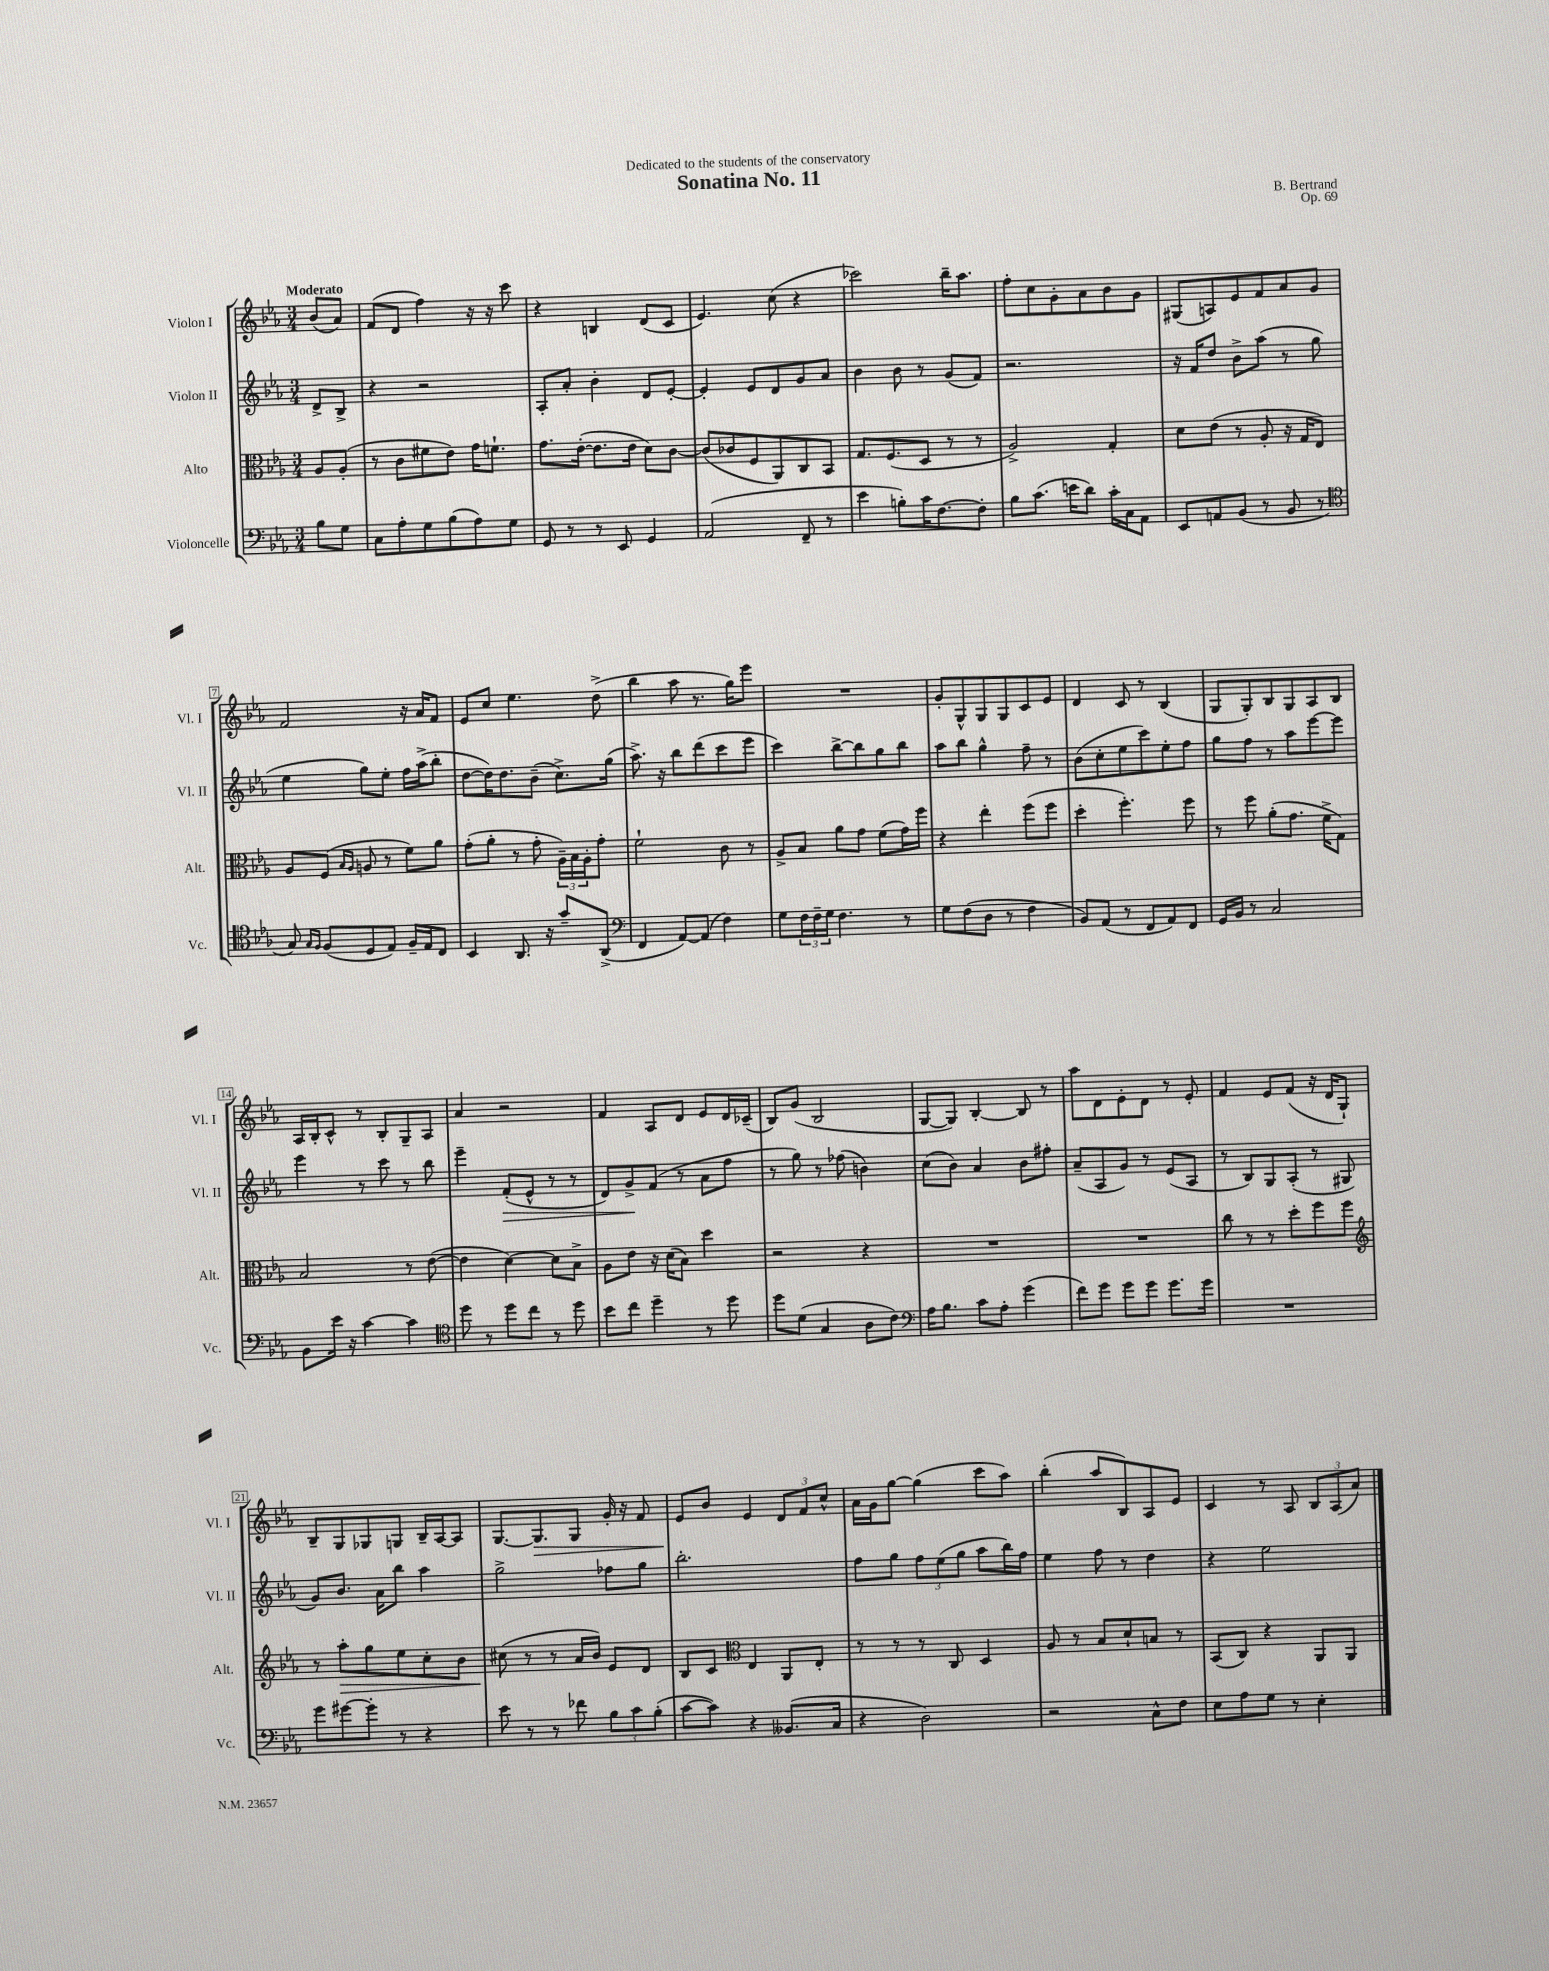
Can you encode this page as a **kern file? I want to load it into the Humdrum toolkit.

**kern	**kern	**dynam	**kern	**dynam	**kern	**dynam
*part4	*part3	*part3	*part2	*part2	*part1	*part1
*staff4	*staff3	*staff3	*staff2	*staff2	*staff1	*staff1
*I"Violoncelle	*I"Alto	*	*I"Violon II	*	*I"Violon I	*
*I'Vc.	*I'Alt.	*	*I'Vl. II	*	*I'Vl. I	*
*clefF4	*clefC3	*	*clefG2	*	*clefG2	*
*k[b-e-a-]	*k[b-e-a-]	*	*k[b-e-a-]	*	*k[b-e-a-]	*
*M3/4	*M3/4	*	*M3/4	*	*M3/4	*
=	=	=	=	=	=	=
!	!	!	!	!	!LO:TX:a:B:t=Moderato	!
8B-\L	8A-/L	.	8d^/L	.	(8b-/L	.
8G\J	(8A-'/J	.	8B-^/J	.	8a-/J)	.
=1	=1	=1	=1	=1	=1	=1
8C\L	8r	.	4r	.	(8f/L	.
8A-'\	8c\L	.	.	.	8d/J	.
8G\	8f#X\	.	2r	.	4ff\)	.
(8B-\	8e-\J)	.	.	.	.	.
8A-\)	16g\KL	.	.	.	16r	.
.	8.fn`\J	.	.	.	16r	.
8G\J	.	.	.	.	8ccc\	.
=2	=2	=2	=2	=2	=2	=2
8GG/	8.g\L	.	8A-'/L	.	4r	.
8r	.	.	8a-'/J	.	.	.
.	([16e-'\Jk	.	.	.	.	.
8r	8.e-\L]	.	4b-'\	.	4Bn/	.
8EE-/	.	.	.	.	.	.
.	16e-\Jk	.	.	.	.	.
4GG/	8d\L)	.	8d/L	.	(8d/L	.
.	[8c\J	.	[8e-'/J	.	8c/J	.
=3	=3	=3	=3	=3	=3	=3
(2AA-/	(8c/L]	.	4e-'/]	.	4.e-/)	.
.	8c-X/	.	.	.	.	.
.	8F/	.	8e-/L	.	.	.
.	8AA-/)	.	8d/	.	(8cc\	.
8FF~/	8C/	.	8g/	.	4r	.
8r	8BB-/J	.	8a-/J	.	.	.
=4	=4	=4	=4	=4	=4	=4
4e-\	8.G/L	.	4b-\	.	2ccc-X\)	.
.	(8.F/	.	.	.	.	.
8Bn'\L)	.	.	8b-\	.	.	.
16c\K	8D/J	.	8r	.	.	.
[8.F\	.	.	.	.	.	.
.	8r	.	(8g/L	.	16bb-~\KL	.
.	.	.	.	.	8.aa-\J	.
8F'\J]	8r	.	8f/J)	.	.	.
=5	=5	=5	=5	=5	=5	=5
8B-\L	2A-^/)	.	2.r	.	8ff'\L	.
(8.c\J	.	.	.	.	8cc\	.
.	.	.	.	.	8g'\	.
16en\KL	.	.	.	.	.	.
8d\J)	.	.	.	.	8a-\	.
16c'\LL	4G'/	.	.	.	8b-\	.
16C\J	.	.	.	.	.	.
8AA-\J	.	.	.	.	8g\J	.
=6	=6	=6	=6	=6	=6	=6
8EE-/L	8d\L	.	16r	.	(8G#X/L	.
.	.	.	16f/KL	.	.	.
8AAn/	(8e-\J	.	8dd/J	.	8An/)	.
(8BB-/J	8r	.	8b-^\L	.	8e-/	.
8r	8A-'/	.	(8aa-\J	.	8f/	.
8BB-/	16r	.	8r	.	8a-/	.
.	16G/KL	.	.	.	.	.
8r	8E-/J)	.	8gg\	.	8g/J	.
!!LO:LB:g=z
=7	=7	=7	=7	=7	=7	=7
*clefC4	*	*	*	*	*	*
8G/)	8A-/L	.	4ee-\	.	2f/	.
16qqG/LL	.	.	.	.	.	.
16qqF/JJ	.	.	.	.	.	.
(8F/L	(8F/J	.	.	.	.	.
.	16qqB-/LL	.	.	.	.	.
.	16qqA-/JJ	.	.	.	.	.
8D/	8An/	.	8gg\L)	.	.	.
8E-/J)	8r	.	8ee-'\J	.	.	.
16F~/LL	8f\L)	.	16ff\LL	.	16r	.
16E-/J	.	.	(16aa-^\J	.	16a-/KL	.
8C/J	8a-\J	.	8bb-'\J	.	8f/J	.
=8	=8	=8	=8	=8	=8	=8
4BB-/	(8g'\L	.	[8dd\L	.	8e-/L	.
.	8a-'\J	.	16dd\K])	.	8cc/J	.
.	.	.	8.dd\	.	.	.
8.AA-/	8r	.	.	.	4.ee-\	.
.	8g'\	.	(8b-~\J	.	.	.
16r	.	.	.	.	.	.
8g~/L	24A-~\LL)	.	8.cc^\L)	.	.	.
.	24B-\	.	.	.	.	.
.	24A-'\J	.	.	.	.	.
(8AA-^/J	8g'\J	.	.	.	(8dd^\	.
.	.	.	(16gg\Jk	.	.	.
=9	=9	=9	=9	=9	=9	=9
*clefF4	*	*	*	*	*	*
4FF/	2f`\	.	8.aa-^\)	.	4bb-\	.
.	.	.	16r	.	.	.
[8AA-/L)	.	.	8bb-\L	.	8aa-\	.
(8AA-/J]	.	.	(8ddd\	.	8.r	.
4F\)	8c\	.	8ccc\	.	.	.
.	.	.	.	.	16gg\KL)	.
.	8r	.	8eee-\J	.	8eee-\J	.
=10	=10	=10	=10	=10	=10	=10
8G\L	8A-^/L	.	4ccc\)	.	2.r	.
24F\L	8B-/J	.	.	.	.	.
24F~\	.	.	.	.	.	.
24G\JJ	.	.	.	.	.	.
4.F\	8a-\L	.	[8bb-^\L	.	.	.
.	8g\J	.	8bb-\]	.	.	.
.	(8f\L	.	8gg\	.	.	.
8r	16g\L)	.	8bb-\J	.	.	.
.	16ff\JJ	.	.	.	.	.
=11	=11	=11	=11	=11	=11	=11
8G\L	4r	.	8aa-\L	.	8g'/L	.
(8F\	.	.	8bb-\J	.	8G^^/	.
8D\J	4ee-'\	.	4gg^^\	.	8G/	.
8r	.	.	.	.	8G/	.
4F\	(8ff\L	.	8ff~\	.	8c/	.
.	8ff\J	.	8r	.	8e-/J	.
=12	=12	=12	=12	=12	=12	=12
8BB-/L)	4dd'\	.	(8b-\L	.	4d/	.
(8AA-/J	.	.	8cc'\	.	.	.
8r	4.ff'\)	.	8ee-\	.	8c/	.
8FF/L	.	.	8ccc\)	.	8r	.
8AA-/)	.	.	8ee-'\	.	(4B-/	.
8FF/J	8ff\	.	8ff\J	.	.	.
=13	=13	=13	=13	=13	=13	=13
16GG/LL	8r	.	8gg\L	.	8G/L	.
16BB-/JJ	.	.	.	.	.	.
8r	8ff\	.	8ff\J	.	8G'/)	.
2C/	(8a-'\L	.	8r	.	8B-/	.
.	8.g\J	.	8aa-\L	.	8G/	.
.	.	.	[8eee-\	.	8A-/	.
.	16f^\KL	.	.	.	.	.
.	8G\J)	.	8eee-\J]	.	8B-/J	.
!!LO:LB:g=z
=14	=14	=14	=14	=14	=14	=14
8BB-\L	2B-/	.	4eee-\	.	16A-/LL	.
.	.	.	.	.	16B-'/J	.
16e-\Jk	.	.	.	.	8c^^/J	.
16r	.	.	.	.	.	.
[4c\	.	.	8r	.	8r	.
.	.	.	8ccc\	.	8B-'/L	.
4c\]	8r	.	8r	.	8G~/	.
.	([8e-\	.	8bb-\	.	8A-/J	.
=15	=15	=15	=15	=15	=15	=15
*clefC4	*	*	*	*	*	*
8dd\	4e-\]	.	4eee-~\	.	4a-/	.
8r	.	.	.	.	.	.
!	!	!	!	!LO:HP:b	!	!
8dd\L	[4d\)	.	(8f'/L	>	2r	.
8cc\J	.	.	8e-^^/J	.	.	.
8r	8d\L]	.	8r	.	.	.
8dd\	8B-^\J	.	8r	.	.	.
=16	=16	=16	=16	=16	=16	=16
8b-\L	8A-\L	.	8d/L)	.	4f/	.
8cc\J	8e-\J	.	8g^/	.	.	.
4dd~\	16r	.	(8f/J	]	8A-/L	.
.	(16d\KL	.	.	.	.	.
.	8B-\J)	.	8r	.	8d/J	.
8r	4dd\	.	8a-\L	.	8e-/L	.
8dd\	.	.	8ff\J	.	16d/L	.
.	.	.	.	.	(16c-X~/JJ	.
=17	=17	=17	=17	=17	=17	=17
8dd\L	2r	.	8r	.	8B-/L)	.
(8d\J	.	.	8gg\)	.	(8g/J	.
4G/	.	.	8r	.	2B-/	.
.	.	.	(8ff-X\	.	.	.
8A-\L	4r	.	4bn\)	.	.	.
8c\J)	.	.	.	.	.	.
=18	=18	=18	=18	=18	=18	=18
*clefF4	*	*	*	*	*	*
16A-\KL	2.r	.	(8cc\L	.	[8G/L	.
8.B-\J	.	.	.	.	.	.
.	.	.	8b-\J)	.	8G/J])	.
8c\L	.	.	4a-/	.	[4B-'/	.
8A-'\J	.	.	.	.	.	.
(4g\	.	.	8b-\L	.	8B-/]	.
.	.	.	8ff#X'\J	.	8r	.
=19	=19	=19	=19	=19	=19	=19
8f\L)	2.r	.	(8a-~/L	.	8aa-\L	.
8g\J	.	.	8A-/	.	8d\	.
8g\L	.	.	8g/J)	.	8e-'\	.
8g\J	.	.	8r	.	8d\J	.
8.g\L	.	.	(8e-/L	.	8r	.
.	.	.	8A-/J	.	8e-'/	.
16g\Jk	.	.	.	.	.	.
=20	=20	=20	=20	=20	=20	=20
2.r	8cc\	.	8r	.	4f/	.
.	8r	.	8B-/L)	.	.	.
.	8r	.	8G/	.	8e-/L	.
.	8dd'\L	.	(8A-'/J	.	(8f/J	.
.	8ff\	.	8r	.	16r	.
.	.	.	.	.	16d/KL	.
.	8ff\J	.	8G#X/	.	8G`/J)	.
!!LO:LB:g=z
=21	=21	=21	=21	=21	=21	=21
*	*clefG2	*	*	*	*	*
8g\L	8r	.	8g/L)	.	8B-~/L	.
!	!	!LO:HP:b	!	!	!	!
[8g#X\	8aa-'\L	>	8.b-/J	.	8G/	.
8g#'\J]	8gg\	.	.	.	8G-X/	.
.	.	.	16a-\KL	.	.	.
8r	8ee-\	.	8bb-\J	.	8Gn/J	.
4r	8cc'\	.	4aa-\	.	16B-~/LL	.
.	.	.	.	.	[16A-/J	.
.	8b-\J	.	.	.	8A-/J]	.
=22	=22	=22	=22	=22	=22	=22
8e-\	(8cc#X\	.	2gg^\	.	[8.G/L	.
8r	8r	]	.	.	.	.
!	!	!	!	!	!	!LO:HP:b
.	.	.	.	.	8.G/]	>
8r	8r	.	.	.	.	.
8f-X\	16a-/LL	.	.	.	8G/J	.
.	16b-/JJ)	.	.	.	.	.
12B-\L	8e-/L	.	8ff-X\L	.	16g'/	.
.	.	.	.	.	16r	.
12c\	.	.	.	.	.	.
.	8d/J	.	8gg\J	.	8f/	.
(12B-'\J	.	.	.	.	.	.
=23	=23	=23	=23	=23	=23	=23
[8c\L	8B-/L	.	2.bb-'\	.	8e-/L	.
8c\J])	8c/J	.	.	.	8b-/J	]
*	*clefC3	*	*	*	*	*
4r	4E-/	.	.	.	4e-/	.
(8.BB--X/L	8AA-/L	.	.	.	12d/L	.
.	.	.	.	.	12f/	.
.	8E-'/J	.	.	.	.	.
.	.	.	.	.	12cc^^/J	.
16C/Jk	.	.	.	.	.	.
=24	=24	=24	=24	=24	=24	=24
4r	8r	.	8ff\L	.	16a-\LL	.
.	.	.	.	.	16g\J	.
.	8r	.	8gg\J	.	[8gg\J	.
2D\)	8r	.	12ff\L	.	(4gg\]	.
.	.	.	(12ee-\	.	.	.
.	8C/	.	.	.	.	.
.	.	.	12gg\J	.	.	.
.	4D/	.	8aa-\L	.	8ccc\L	.
.	.	.	16bb-\L)	.	8aa-\J)	.
.	.	.	16ff\JJ	.	.	.
=25	=25	=25	=25	=25	=25	=25
2r	8A-/	.	4ee-\	.	(4bb-'\	.
.	8r	.	.	.	.	.
.	8B-/L	.	8ff\	.	8aa-/L	.
.	8d`/	.	8r	.	8B-/)	.
8C^^\L	8Bn/J	.	4dd\	.	8A-/	.
8F\J	8r	.	.	.	8e-/J	.
=26	=26	=26	=26	=26	=26	=26
8E-\L	(8BB-/L	.	4r	.	4c/	.
8A-\	8C/J)	.	.	.	.	.
8G\J	4r	.	2ee-\	.	8r	.
8r	.	.	.	.	8A-/	.
4E-'\	8AA-/L	.	.	.	12B-/L	.
.	.	.	.	.	(12A-/	.
.	8AA-/J	.	.	.	.	.
.	.	.	.	.	12a-/J)	.
==	==	==	==	==	==	==
*-	*-	*-	*-	*-	*-	*-
